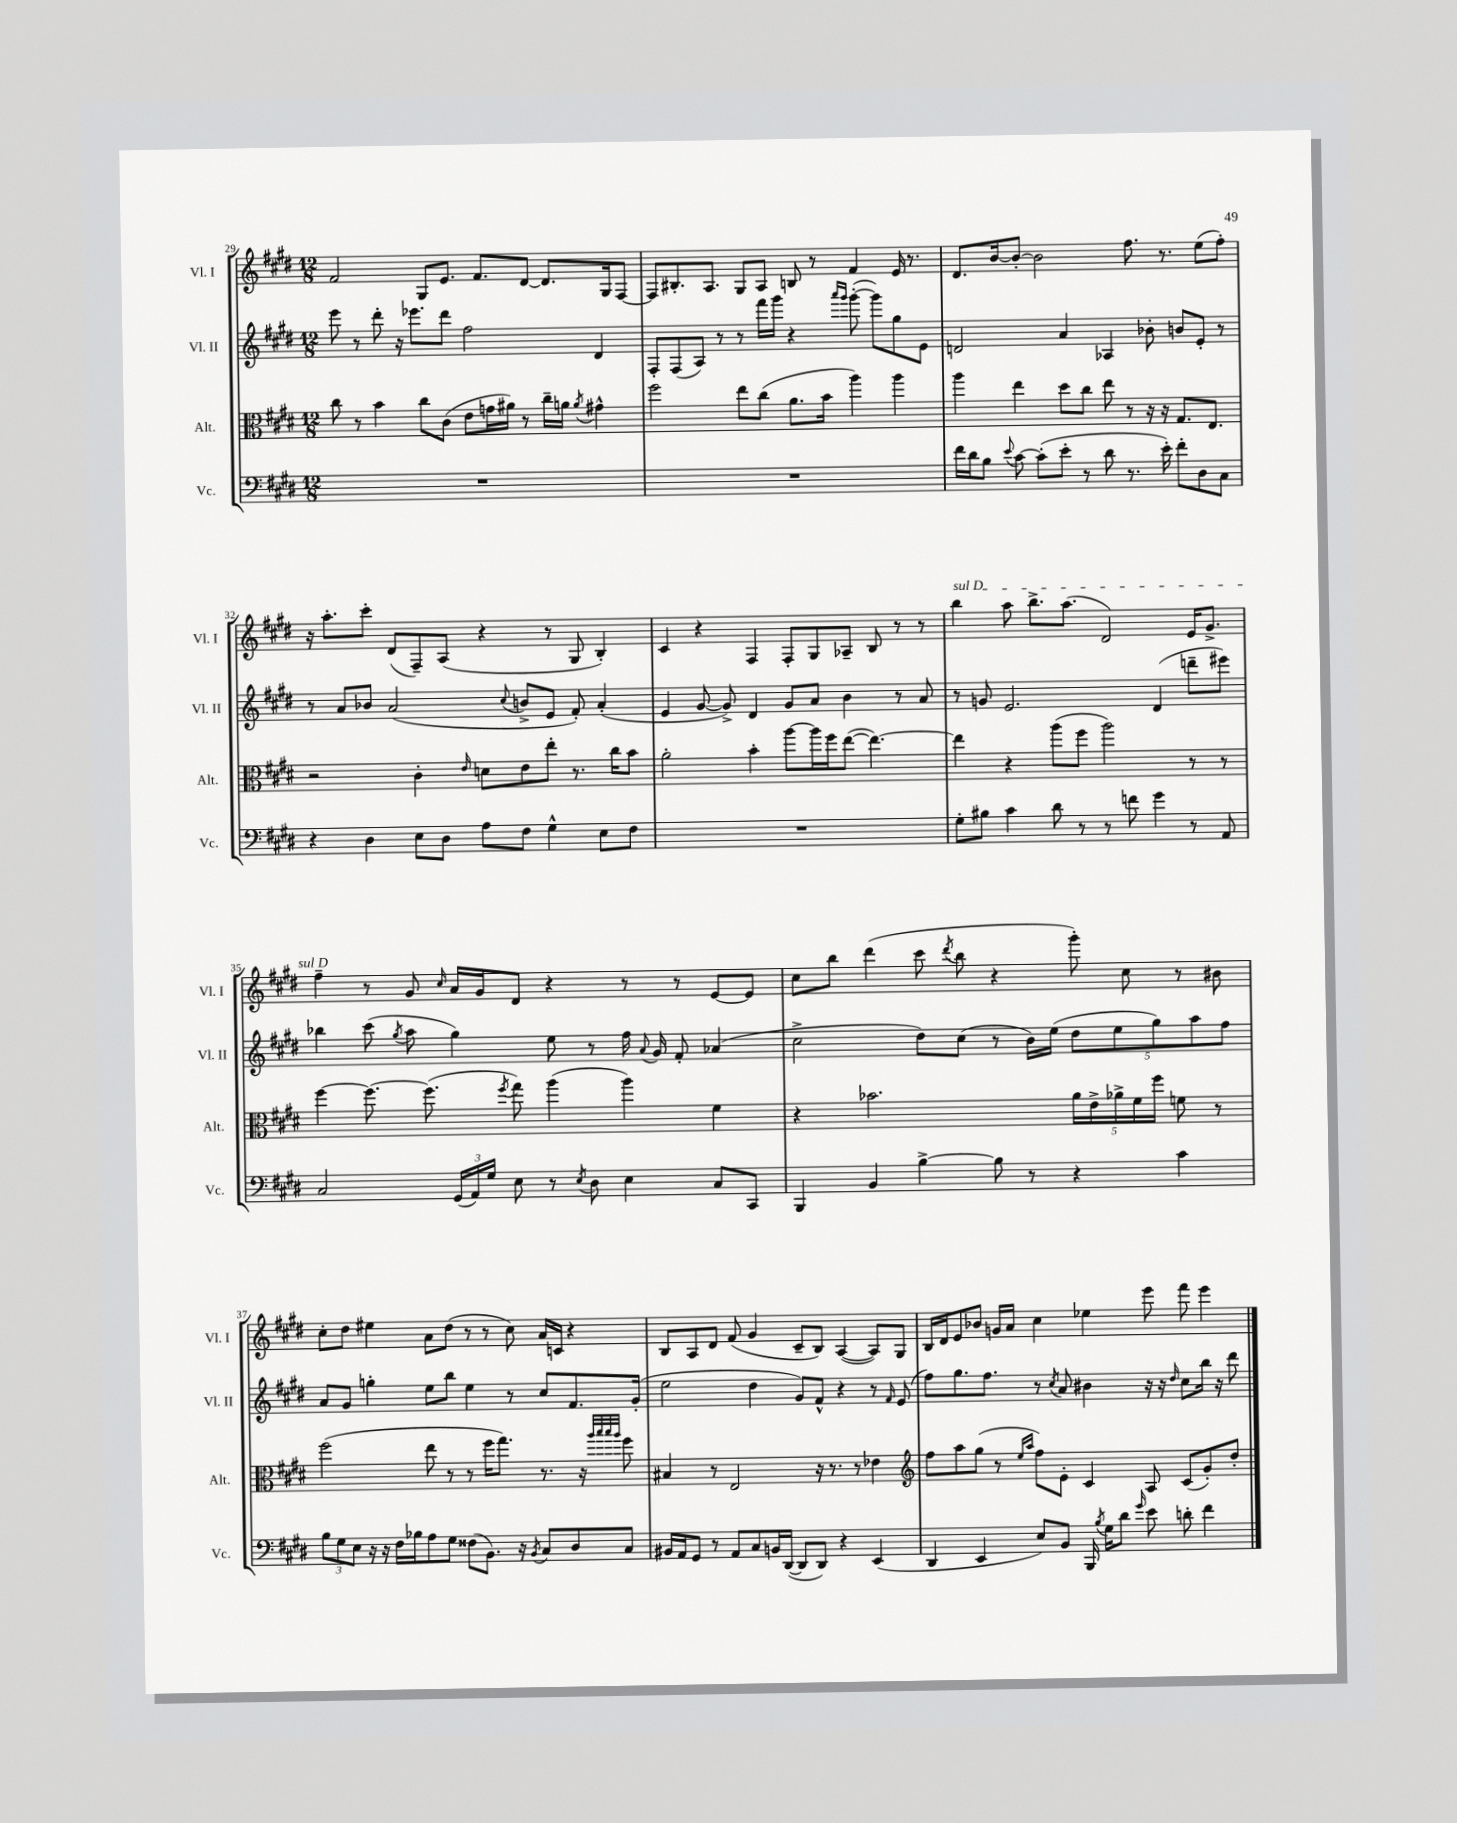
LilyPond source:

<<
\new StaffGroup <<
\new Staff = "s0" \with { instrumentName = "Vl. I" shortInstrumentName = "Vl. I" } {
    \clef treble \key e \major \numericTimeSignature \time 12/8
    \autoBeamOff fis'2 gis8[ e'8.] fis'8.[ dis'8]~ dis'8.[ gis16 fis8]~ |
    fis8[ bis8.-. a8.] gis8[ a8] b8 r8 fis'4 e'16 r8. |
    dis'8.[ b'16~ b'8]~-. b'2 fis''8. r8. e''8[( fis''8]-.) |
    r16 a''8.[-. cis'''8]-. dis'8[( fis8--) a8]( r4 r8 gis8 b4-.) |
    cis'4 r4 fis4 fis8[-. gis8 aes8]-- b8 r8 r8 |
    \once \override TextSpanner.bound-details.left.text = \markup { \italic "sul D" } b''4\startTextSpan a''8 b''8.[-> a''8.]( dis'2) e'16[ gis'8.]-> |
    fis''4--\stopTextSpan r8 gis'8 \grace { cis''16 } a'16[ gis'16 dis'8] r4 r8 r8 e'8[~ e'8] |
    cis''8[ b''8] dis'''4( cis'''8 \acciaccatura { dis'''8 } b''8 r4 gis'''8-.) cis''8 r8 bis'8 |
    cis''8[-. dis''8] eis''4 a'8[ dis''8]( r8 r8 cis''8) a'16[ c'16] r4 |
    b8[ a8 dis'8] fis'8( gis'4 cis'8[-- b8]) a4~( a8[) gis8] |
    b16[ dis'16 e'8 bes'8] g'16[ a'16] cis''4 ees''4 e'''8 fis'''8 e'''4 \bar "|." |
}
\new Staff = "s1" \with { instrumentName = "Vl. II" shortInstrumentName = "Vl. II" } {
    \clef treble \key e \major \numericTimeSignature \time 12/8
    \autoBeamOff e'''8 r8 dis'''8-. r16 ees'''8.[ dis'''8] fis''2 dis'4 |
    fis8[-. fis8( a8]) r8 r8 fis'''16[ gis'''16] r4 \grace { a'''16[ gis'''16] } gis'''8~-.( gis'''8[) gis''8 e'8] |
    d'2 a'4 aes4 bes'8-. b'8[ e'8]-. r8 |
    r8 a'8[ bes'8] a'2( \appoggiatura { cis''8 } b'8[-> e'8] fis'8-.) a'4-.( |
    e'4 gis'8~ gis'8->) dis'4 gis'8[ a'8] b'4 r8 a'8 |
    r8 g'8 e'2. dis'4( d'''8[-- eis'''8]) |
    bes''4 cis'''8( \acciaccatura { gis''8 } a''8 gis''4) e''8 r8 fis''16 \appoggiatura { a'8 } gis'16 fis'8-. aes'4( |
    cis''2-> dis''8[) cis''8]( r8 b'16[) e''16]( \tuplet 5/4 { dis''8[ e''8 gis''8) a''8 fis''8] } |
    a'8[ gis'8] g''4-. e''8[ b''8] e''4 r8 cis''8[ fis'8. gis'16]-.( |
    e''2 dis''4 gis'8[) fis'8]-^ r4 r8 \grace { fis'16 } e'8( |
    fis''8[) gis''8. fis''8.] r8 \acciaccatura { cis''8 } a'8 bis'4 r16 r16 \grace { dis''16 } cis''8[ b''16] r16 dis'''8 \bar "|." |
}
\new Staff = "s2" \with { instrumentName = "Alt." shortInstrumentName = "Alt." } {
    \clef alto \key e \major \numericTimeSignature \time 12/8
    \autoBeamOff cis''8 r8 b'4 cis''8[ cis'8]( e'8[ g'16 ais'16]) r8 cis''16[-- a'16] \acciaccatura { a'8 } gis'4-^ |
    fis''2 e''8[ cis''8]( a'8.[ b'16] a''4) a''4 |
    a''4 e''4 dis''8[ cis''8] e''8 r8 r16 r16 gis8.[ e8.] |
    r2 cis'4-. \grace { e'16 } d'8[ e'8 e''8]-. r8. cis''16[ b'8] |
    a'2-. b'4-. a''8[~ a''16 fis''16 e''8]~( e''4.~) |
    e''4 r4 a''8[( fis''8] a''2) r8 r8 |
    fis''4~ fis''8.~ fis''8.( \acciaccatura { fis''8 } gis''8) a''4( a''4) fis'4 |
    r4 bes'2. \tuplet 5/4 { a'16[ e'16-> aes'16-> fis'16 fis''16] } f'8 r8 |
    fis''2( e''8 r8 r8 fis''16[ gis''8.]) r8. r16 \grace { a''32[ b''32 b''32 a''32] } fis''8 |
    bis4 r8 e2 r16 r8. r8 ees'4 |
    \clef treble fis''8[ a''8 gis''8]( r8 \grace { e''16[ a''16] } fis''8[) e'8]-. cis'4 a8 cis'8[( gis'8-.) dis''8]-. \bar "|." |
}
\new Staff = "s3" \with { instrumentName = "Vc." shortInstrumentName = "Vc." } {
    \clef bass \key e \major \numericTimeSignature \time 12/8
    \autoBeamOff R1. |
    R1. |
    fis'16[ dis'16 b8] \appoggiatura { e'8 } cis'8~ cis'8[-.( e'8]-. r8 dis'8 r8. e'16-.) fis'8[-. dis8 cis8] |
    r4 dis4 e8[ dis8] a8[ fis8] gis4-^ e8[ fis8] |
    R1. |
    gis8[-. bis8] cis'4 dis'8 r8 r8 f'8 gis'4 r8 a,8 |
    cis2 \tuplet 3/2 { gis,16[( a,16) gis16] } e8 r8 \acciaccatura { e8 } dis8 e4 cis8[ cis,8] |
    b,,4 b,4 b4~-> b8 r8 r4 cis'4 |
    \tuplet 3/2 { b8[ gis8 e8] } r16 r16 fis16[ bes16 a8 gis8] fisis8[( b,8.]) r16 \acciaccatura { b,8 } cis8[ dis8 cis8] |
    bis,16[ a,16 gis,8] r8 a,8[ cis8 b,16 dis,16]~( dis,8[ dis,8]) r4 e,4( |
    dis,4 e,4 e8[) b,8] b,,16 \acciaccatura { b8 } gis16[ dis'8] \grace { gis'16 } e'8 d'8-. fis'4 \bar "|." |
}
>>
>>
\layout { \context { \Score currentBarNumber = #29 } }
